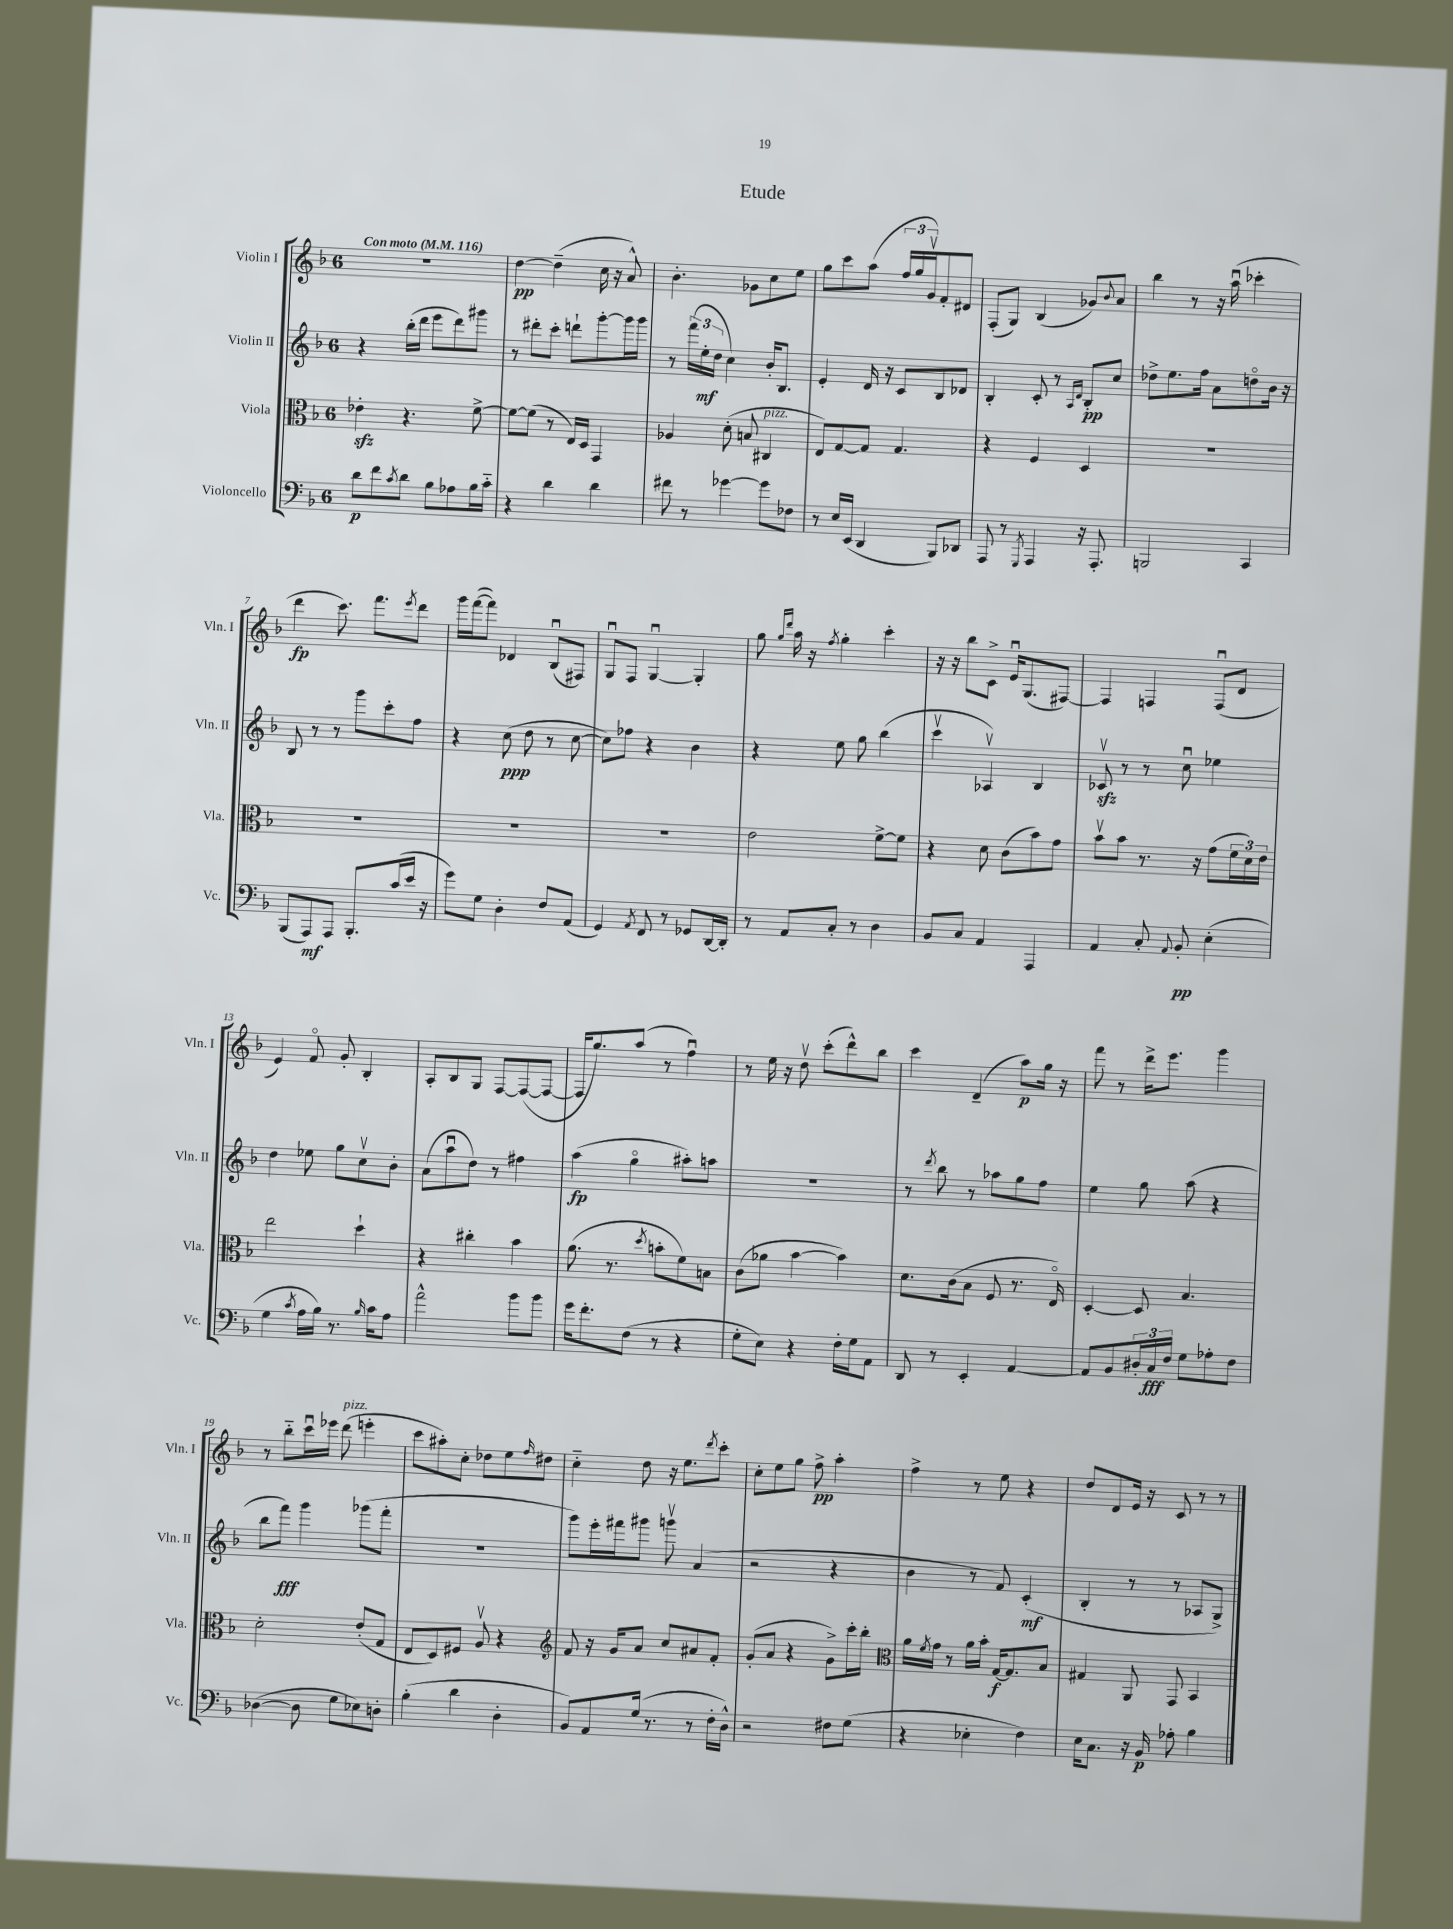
\header { title = "Etude" }
<<
\new StaffGroup <<
\new Staff = "s0" \with { instrumentName = "Violin I" shortInstrumentName = "Vln. I" } {
    \clef treble \key f \major \once \override Staff.TimeSignature.style = #'single-digit \time 6/8 \tempo "Con moto" 4 = 116
    R2. |
    d''4~\pp d''4--( c''16 r16 a'8-^) |
    bes'4.-. ges'8 c''8 e''8 |
    g''8 c'''8 a''8( \tuplet 3/2 { f''16 g''16 g'16\upbow) } f'8-. dis'8 |
    f8-.( g8) bes4( ges'8) \appoggiatura { bes'8 } a'8 |
    bes''4 r8 r16 a''16\downbow( ces'''4-. |
    d'''4\fp c'''8.) f'''8. \acciaccatura { e'''8 } d'''8 |
    g'''16 f'''16~( f'''8) des'4 bes8\downbow( fis8) |
    g8\downbow f8 g4~\downbow g4-. |
    g''8 \grace { g''16 d'''16 } a''16 r16 \acciaccatura { f''8 } g''4-. c'''4-. |
    r16 r16 bes''8 c'8-> e'16\downbow g8.( fis8~) |
    fis4 f4 f8\downbow( d'8 |
    e'4) f'8\flageolet g'8-. bes4-. |
    a8-. bes8 g8 f8~ f8~( f8~ |
    f16 g''8.) a''8( r8 f''4\downbow) |
    r8 e''16 r16 d''8\upbow c'''8-.( d'''8-^) bes''8 |
    c'''4 d'4--( a''8\p) g''16 r16 |
    f'''8 r8 d'''16-> e'''8. g'''4 |
    r8 bes''8-_ c'''16\downbow ees'''16 d'''8^\markup { \italic "pizz." }( e'''4-. |
    c'''8 ais''8-.) c''8-. des''8 e''8 \grace { f''16 } dis''8 |
    c''4-_ d''8 r16 e''8. \acciaccatura { d'''8 } c'''8-. |
    c''8-. e''8 g''8 f''8->\pp a''4-. |
    f''4-> r8 e''8 r4 |
    d''8 d'8 e'16 r16 c'8 r8 r8 \bar "|." |
}
\new Staff = "s1" \with { instrumentName = "Violin II" shortInstrumentName = "Vln. II" } {
    \clef treble \key f \major \once \override Staff.TimeSignature.style = #'single-digit \time 6/8
    r4 bes''16-.( d'''16 e'''8 d'''8) gis'''8 |
    r8 dis'''8-. c'''8-. d'''8-! g'''8~-. g'''16 g'''16 |
    r8 \tuplet 3/2 { f'''16( e''16-.\mf d''16 } c''4) bes'16-. bes8. |
    e'4-. d'16 r16 c'8 bes8 des'8 |
    bes4-. c'8-. r8 \grace { a16 d'16 } bes8-.\pp c''8 |
    des''8-> e''8. f''16 a'8 d''8\flageolet bes'16 r16 |
    bes8 r8 r8 g'''8 c'''8-. f''8 |
    r4 c''8\ppp( d''8 r8 c''8~ |
    c''8) fes''8 r4 bes'4 |
    r4 e''8 g''8 bes''4( |
    c'''4\upbow aes4\upbow) bes4 |
    ces'8\upbow\sfz r8 r8 c''8\downbow ees''4 |
    d''4 ees''8 g''8 c''8\upbow bes'8-. |
    a'8( a''8\downbow d''8) r8 fis''4 |
    a''4\fp( g''4\flageolet ais''8-.) a''8 |
    R2. |
    r8 \acciaccatura { d'''8 } bes''8 r8 aes''8 g''8 f''8 |
    e''4 g''8 a''8( r4 |
    bes''8 f'''8\fff) g'''4 ges'''8( f'''8-. |
    R2. |
    g'''8) e'''16-. fis'''16 gis'''8 g'''8\upbow a'4( |
    r2 r4 |
    bes'4 r8 f'8) c'4-.\mf( |
    bes4-. r8 r8 aes8 g8->) \bar "|." |
}
\new Staff = "s2" \with { instrumentName = "Viola" shortInstrumentName = "Vla." } {
    \clef alto \key f \major \once \override Staff.TimeSignature.style = #'single-digit \time 6/8
    ees'4-.\sfz r4. f'8~-> |
    f'8~ f'8( r8 e16) d16 g,4 |
    aes4 d'8-.( b8 cis4^\markup { \italic "pizz." } |
    e8) g8~ g8 g4. |
    r4 f4 d4 |
    R2. |
    R2. |
    R2. |
    R2. |
    e'2 f'8~-> f'8 |
    r4 d'8 c'8( bes'8) g'8 |
    bes'8\upbow bes'8 r8. r16 g'8( \tuplet 3/2 { f'16 d'16) e'16 } |
    e''2 d''4-! |
    r4 cis''4-. bes'4 |
    a'8.( r8. \acciaccatura { d''8 } b'8-. f'8) b8 |
    c'8( aes'8 bes'4~ bes'4) |
    d'8. c'16( bes8 f8 r8. e16\flageolet) |
    d4~-. d8 bes4. |
    d'2-. e'8-.( g8 |
    e8 d8) fis8 a8\upbow r4 |
    \clef treble f'8 r16 g'16 a'8 c''8 ais'8 f'8-. |
    g'8-.( a'8 r4 g'8->) c'''16-. bes''16-. |
    \clef alto a'16 \acciaccatura { f'8 } g'16 r8 a'16 bes'16-. g16~\f g8. bes8 |
    gis4 a,8 g,8 bes,4 \bar "|." |
}
\new Staff = "s3" \with { instrumentName = "Violoncello" shortInstrumentName = "Vc." } {
    \clef bass \key f \major \once \override Staff.TimeSignature.style = #'single-digit \time 6/8
    d'8\p f'8 \acciaccatura { c'8 } d'8 bes8 aes8 bes16 c'16-_ |
    r4 d'4 d'4 |
    fis'8 r8 ges'4~ ges'8 fes8 |
    r8 e16 e,16( d,4 bes,,8) des,8 |
    a,,8 r8 \acciaccatura { g,,8 } a,,4 r16 a,,8.-. |
    b,,2 c,4 |
    bes,,8( a,,8\mf) a,,8 bes,,8.-. c'16( e'16 r16 |
    g'8) g8 d4-. f8 a,8( |
    g,4) \acciaccatura { a,8 } f,8 r8 ges,8 d,16~ d,16-. |
    r8 a,8 c8-. r8 d4 |
    bes,8 c8 a,4 a,,4 |
    a,4 c8-. \appoggiatura { a,8 } bes,8-.\pp e4-.( |
    g4 \acciaccatura { c'8 } a16 bes16) r8. \grace { bes16 } c'16 a8 |
    a'2-^ bes'8 bes'8 |
    g'16 f'8.-. f8( r8 r4 |
    g8-. e8) r4 f16-. g16 a,8 |
    d,8 r8 e,4-. a,4~ |
    a,8 bes,8 \tuplet 3/2 { dis16-. c16\fff f16 } g8 aes8-. f8 |
    des4~( des8 g8 ees8) d8-. |
    bes4-.( d'4 d4-. |
    bes,8) a,8 g16( r8. r8 f16-. d16-^) |
    r2 fis8 g8( |
    r4 ees4-. f4) |
    e16 c8. r16 bes,16\p aes8-. bes4 \bar "|." |
}
>>
>>
